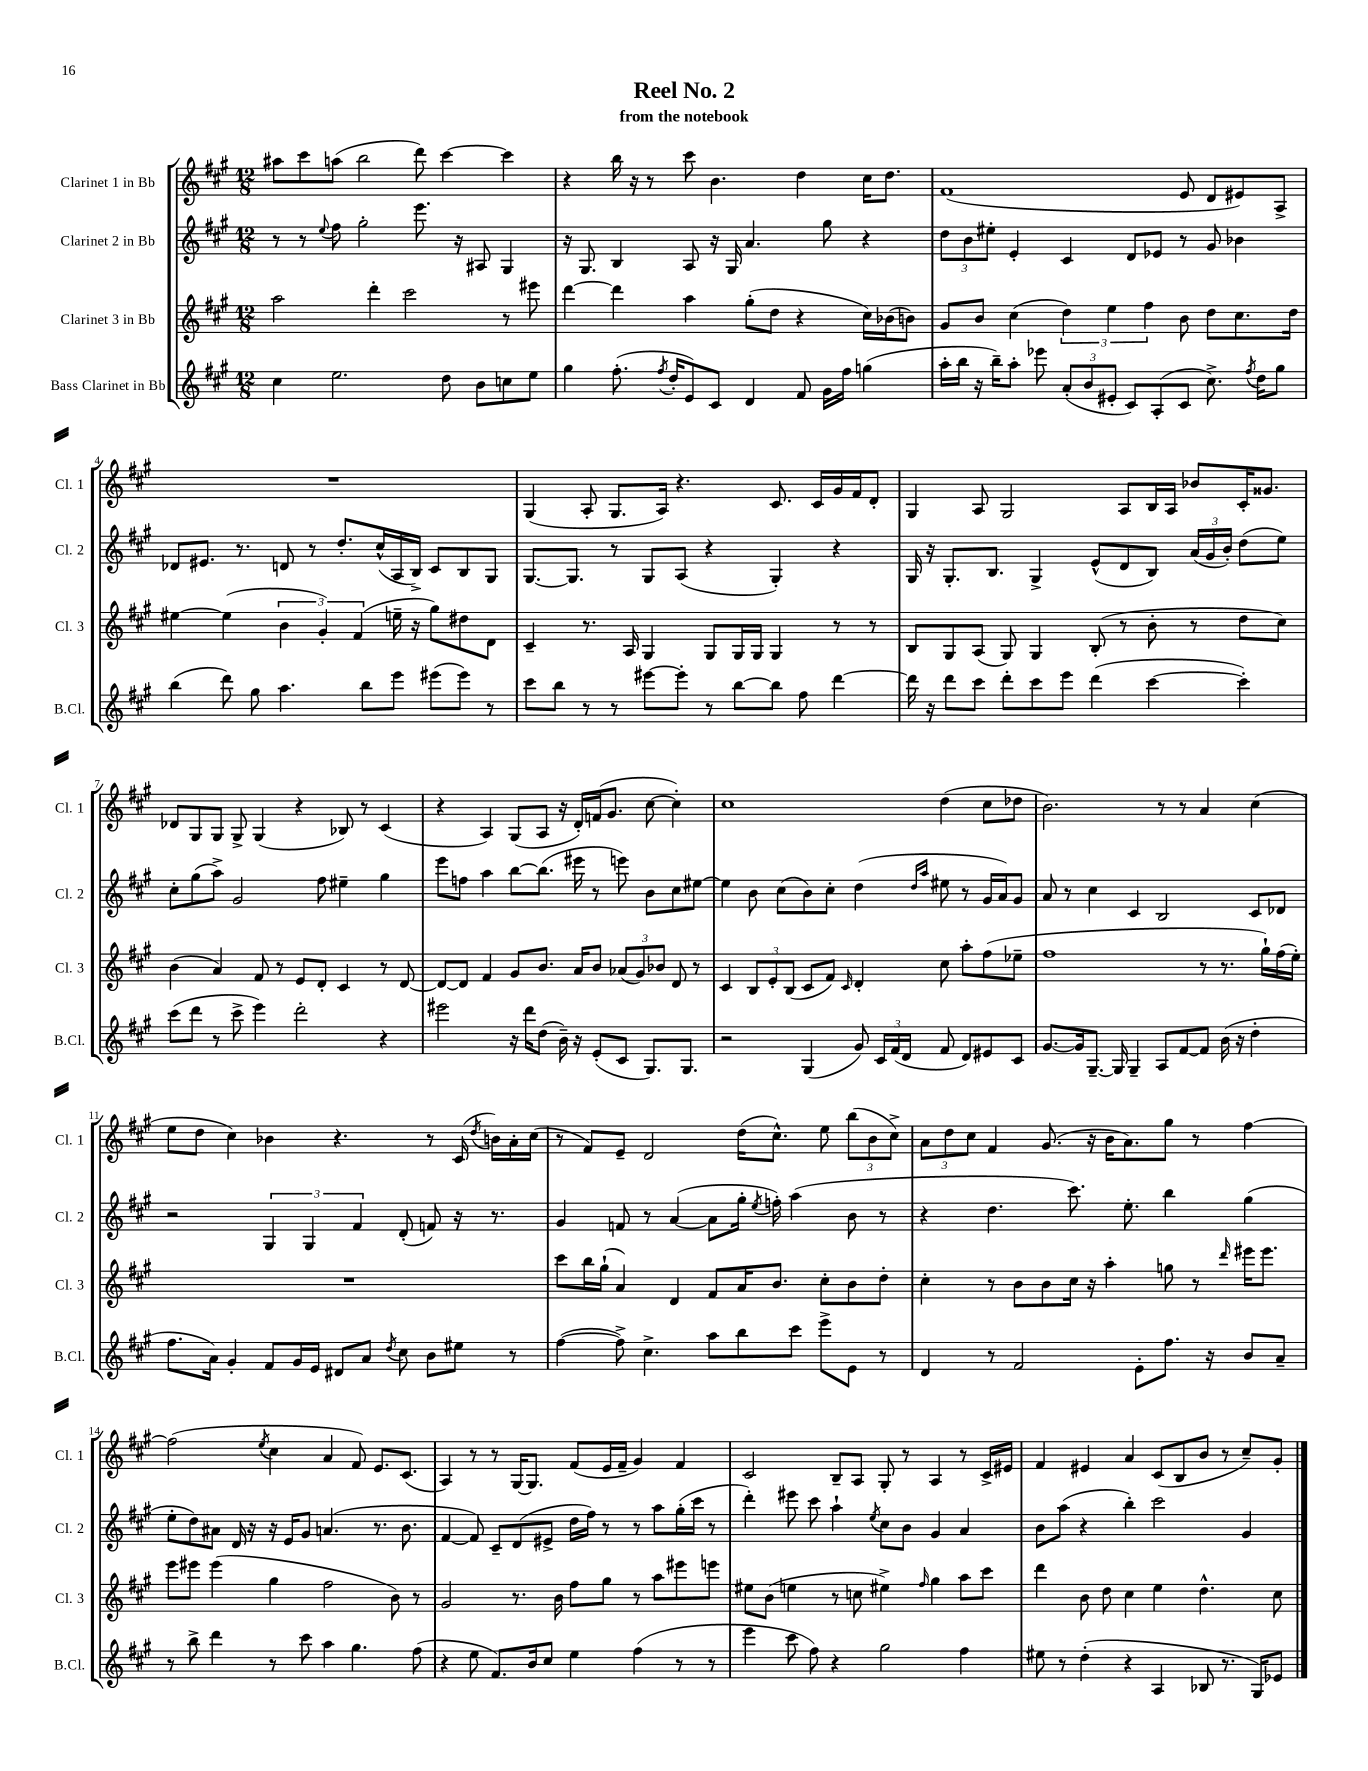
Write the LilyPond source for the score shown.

\header { title = "Reel No. 2" subtitle = "from the notebook" }
<<
\new StaffGroup <<
\new Staff = "s0" \with { instrumentName = "Clarinet 1 in Bb" shortInstrumentName = "Cl. 1" } {
    \clef treble \key a \major \numericTimeSignature \time 12/8
    \autoBeamOff ais''8[ cis'''8 a''8]( b''2 d'''8) cis'''4~ cis'''4 |
    r4 b''16 r16 r8 cis'''8 b'4. d''4 cis''16[ d''8.] |
    fis'1( e'8 d'8[ eis'8) a8]-> |
    R1. |
    gis4( a8-. gis8.[ a16]) r4. cis'8. cis'16[ gis'16 fis'16 d'8]-. |
    gis4 a8 gis2 a8[ b16 a16] bes'8[ cis'16-. gisis'8.] |
    des'8[ gis8 gis8] gis8-> gis4( r4 bes8) r8 cis'4( |
    r4 a4) gis8[( a8] r16 d'16[-.) f'16( gis'8.] cis''8~ cis''4-.) |
    cis''1 d''4( cis''8[ des''8] |
    b'2.) r8 r8 a'4 cis''4( |
    e''8[ d''8] cis''4) bes'4 r4. r8 cis'16( \acciaccatura { d''8 } b'16[) a'16-. cis''16]( |
    r8 fis'8[) e'8]-- d'2 d''16[( cis''8.]-^) e''8 \tuplet 3/2 { b''8[( b'8 cis''8]->) } |
    \tuplet 3/2 { a'8[ d''8 cis''8] } fis'4 gis'8.( r16 b'16[ a'8.) gis''8] r8 fis''4~ |
    fis''2( \acciaccatura { e''8 } cis''4 a'4 fis'8) e'8.[ cis'8.]( |
    a4) r8 r8 gis16[~ gis8.] fis'8[( e'16 fis'16]-- gis'4) fis'4 |
    cis'2 b8[-- a8] gis8-. r8 a4 r8 cis'16[-> eis'16] |
    fis'4 eis'4 a'4 cis'8[( b8 b'8] r8 cis''8[--) gis'8]-. \bar "|." |
}
\new Staff = "s1" \with { instrumentName = "Clarinet 2 in Bb" shortInstrumentName = "Cl. 2" } {
    \clef treble \key a \major \numericTimeSignature \time 12/8
    \autoBeamOff r8 r8 \appoggiatura { e''8 } fis''8 gis''2-. e'''8. r16 ais8 gis4 |
    r16 gis8. b4 a8 r16 gis16 a'4. gis''8 r4 |
    \tuplet 3/2 { d''8[ b'8 eis''8]-. } e'4-. cis'4 d'8[ ees'8] r8 gis'8 bes'4 |
    des'8[ eis'8.] r8. d'8 r8 d''8.[-. cis''16-^( a16 b16]->) cis'8[ b8 gis8] |
    gis8.[~ gis8.] r8 gis8[ a8]( r4 gis4-.) r4 |
    gis16 r16 gis8.[-. b8.] gis4-> e'8[-^( d'8 b8]) \tuplet 3/2 { a'16[( gis'16 b'16]-.) } d''8[( e''8]) |
    cis''8[-. gis''8( a''8]->) gis'2 fis''8 eis''4-- gis''4 |
    e'''8[ f''8] a''4 b''8[~ b''8.]( eis'''16 r8 e'''8) b'8[ cis''8 eis''8]~ |
    eis''4 b'8 cis''8[( b'8) cis''8]-. d''4( \grace { d''16[ a''16] } eis''8 r8 gis'16[ a'16) gis'8] |
    a'8 r8 cis''4 cis'4 b2 cis'8[ des'8] |
    r2 \tuplet 3/2 { gis4 gis4 fis'4 } d'8-.( f'8) r16 r8. |
    gis'4 f'8 r8 a'4~( a'8[ gis''16]-. \acciaccatura { e''8 } f''16-.) a''4( b'8 r8 |
    r4 d''4. cis'''8.) e''8.-. b''4 gis''4( |
    e''8[-. d''8) ais'8] d'16 r16 r16 e'16[ gis'8] a'4.( r8. b'8. |
    fis'4~ fis'8) cis'8[-- d'8( eis'8]-> d''16[ fis''16]) r8 r8 a''8[ gis''16-.( cis'''16] r8 |
    d'''4-.) eis'''8 cis'''8 a''4-! \acciaccatura { e''8 } cis''8[ b'8] gis'4 a'4 |
    b'8[ a''8]( r4 b''4-.) cis'''2 gis'4 \bar "|." |
}
\new Staff = "s2" \with { instrumentName = "Clarinet 3 in Bb" shortInstrumentName = "Cl. 3" } {
    \clef treble \key a \major \numericTimeSignature \time 12/8
    \autoBeamOff a''2 d'''4-. cis'''2 r8 eis'''8 |
    d'''4~ d'''4 a''4 gis''8[-.( d''8] r4 cis''16[) bes'16( b'8]) |
    gis'8[ b'8] cis''4( \tuplet 3/2 { d''4) e''4 fis''4 } b'8 d''8[ cis''8. d''16] |
    eis''4~ eis''4( \tuplet 3/2 { b'4 gis'4-.) fis'4( } e''16-- r16 gis''8[) dis''8 d'8] |
    cis'4-- r8. a16 gis4 gis8[ gis16 gis16] gis4 r8 r8 |
    b8[ gis8 a8]( gis8) gis4 b8-.( r8 b'8-. r8 d''8[ cis''8]) |
    b'4( a'4) fis'8 r8 e'8[ d'8]-. cis'4 r8 d'8~ |
    d'8[~ d'8] fis'4 gis'8[ b'8.] a'16[ b'8] \tuplet 3/2 { aes'8[( gis'8) bes'8] } d'8 r8 |
    cis'4 \tuplet 3/2 { b8[ e'8-. b8]( } cis'8[ fis'8]) \grace { cis'16 } d'4-. cis''8 a''8[-. fis''8( ees''8]-- |
    fis''1 r8 r8. gis''16[-!) fis''16( e''16]-.) |
    R1. |
    cis'''8[ b''16 gis''16]-!( a'4) d'4 fis'8[ a'16 b'8.] cis''8[-. b'8 d''8]-. |
    cis''4-. r8 b'8[ b'8 cis''16] r16 a''4-. g''8 r8 \grace { d'''16 } eis'''16[ eis'''8.] |
    e'''8[ eis'''8] eis'''4( gis''4 fis''2 b'8) r8 |
    gis'2 r8. b'16 fis''8[ gis''8] r8 a''8[ eis'''8 e'''8] |
    eis''8[ b'8]( e''4 r8 c''8 eis''4->) \grace { fis''16 } gis''4 a''8[ cis'''8] |
    d'''4 b'8 d''8 cis''4 e''4 d''4.-^ cis''8 \bar "|." |
}
\new Staff = "s3" \with { instrumentName = "Bass Clarinet in Bb" shortInstrumentName = "B.Cl." } {
    \clef treble \key a \major \numericTimeSignature \time 12/8
    \autoBeamOff cis''4 e''2. d''8 b'8[ c''8 e''8] |
    gis''4 fis''8.-.( \acciaccatura { fis''8 } d''16[-. e'8) cis'8] d'4 fis'8 gis'16[ fis''16] g''4( |
    a''16[-. b''16] r16 b''16[--) a''8]-. ees'''8 \tuplet 3/2 { a'8[-.( b'8 eis'8]-. } cis'8[) a8-.( cis'8] cis''8.->) \acciaccatura { fis''8 } d''16[ gis''8] |
    b''4( d'''8) gis''8 a''4. b''8[ e'''8] eis'''8[( eis'''8]) r8 |
    cis'''8[ b''8] r8 r8 eis'''8[~ eis'''8]-. r8 b''8[~ b''8] fis''8 d'''4~ |
    d'''16 r16 d'''8[ cis'''8] d'''8[-. cis'''8 e'''8] d'''4( cis'''4~ cis'''4-.) |
    cis'''8[( d'''8] r8 cis'''8-> e'''4) d'''2-. r4 |
    eis'''2 r16 d'''16[ d''8]( b'16--) r16 e'8[-.( cis'8] gis8.[) gis8.] |
    r2 gis4( gis'8) \tuplet 3/2 { cis'16[ fis'16( d'16] } fis'8 d'8[) eis'8 cis'8] |
    gis'8.[~ gis'16 gis8.]~-- gis16 gis4-- a8[ fis'8~ fis'8] b'16( r16 d''4-. |
    fis''8.[ a'16]) gis'4-. fis'8[ gis'16 e'16] dis'8[ a'8] \acciaccatura { d''8 } cis''8 b'8[ eis''8] r8 |
    fis''4~( fis''8->) cis''4.-> a''8[ b''8 cis'''8] e'''8[-> e'8] r8 |
    d'4 r8 fis'2 e'8[-. fis''8.] r16 b'8[ a'8]-- |
    r8 b''8-> d'''4 r8 cis'''8 a''4 gis''4. fis''8( |
    r4 e''8 fis'8.[) b'16 cis''8] e''4 fis''4( r8 r8 |
    e'''4 cis'''8 fis''8) r4 gis''2 fis''4 |
    eis''8 r8 d''4-.( r4 a4 bes8 r8. gis16[) ees'8] \bar "|." |
}
>>
>>
